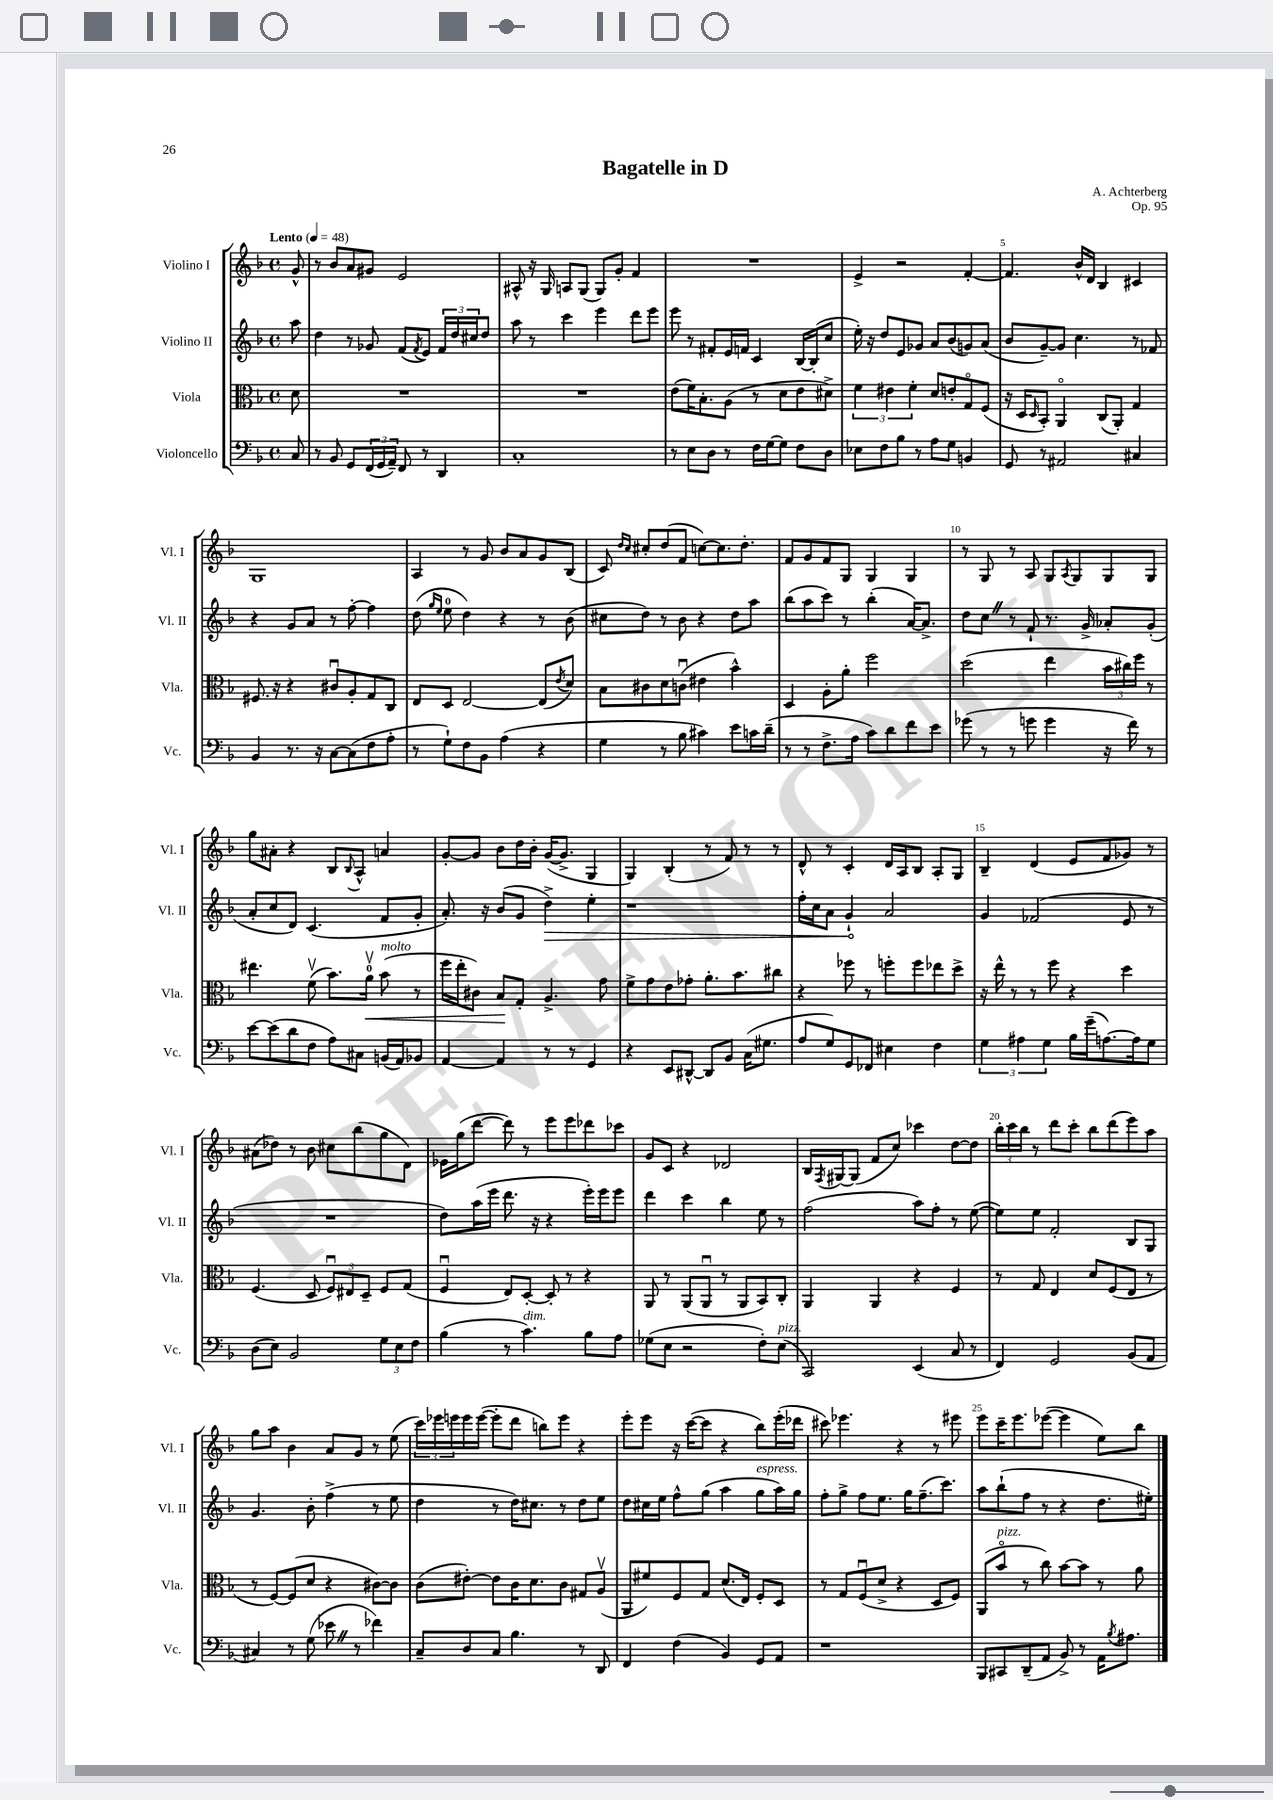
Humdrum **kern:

**kern	**kern	**kern	**kern
*staff4	*staff3	*staff2	*staff1
*clefF4	*clefC3	*clefG2	*clefG2
*k[b-]	*k[b-]	*k[b-]	*k[b-]
*M4/4	*M4/4	*M4/4	*M4/4
*met(c)	*met(c)	*met(c)	*met(c)
*MM48	*MM48	*MM48	*MM48
8C	8d	8aa	8g^^
=	=	=	=
8r	1r	4dd	8r
8BB-	.	.	8b-
8GG	.	8r	8a
(24FF	.	8g-	8g#
24GG	.	.	.
24AA~)	.	.	.
8FF	.	(8f	2e
.	.	8qf	.
8r	.	8e)	.
4DD	.	24f	.
.	.	24dd	.
.	.	24cc#	.
.	.	8dd	.
=	=	=	=
1C'	1r	8aa	8A#^^
.	.	8r	16r
.	.	.	16G
.	.	4ccc	8A
.	.	.	(8G
.	.	4eee	8G)
.	.	.	8g'
.	.	8ddd	4f
.	.	8eee	.
=	=	=	=
8r	(8e	8eee	1r
8E	16f)	8r	.
.	8.B-'	.	.
8D	.	8f#'	.
8r	(8A	16e	.
.	.	16f	.
16F	8r	4c	.
[16G	.	.	.
8G]	8d	.	.
8F	8e	[16B-	.
.	.	(16B-']	.
8D	8d#^)	8cc	.
=	=	=	=
8E-	6f	16ee')	4e^
.	.	16r	.
8F	.	8dd	.
.	6e#	.	.
8B-	.	8e	2r
.	6f'	.	.
8r	.	8g-	.
8A	8d	8a	.
8G	8e'	(8b-	.
4BB	8Go	8g)	[4f'
.	(8F	(8a	.
=	=	=	=
8GG	16r	8b-	4.f]
.	16D	.	.
.	16qqD	.	.
8r	8BB-')	[8g~)	.
2AA#	4AAo	8g]	.
.	.	4.cc	16b-^^
.	.	.	16d
.	(8C	.	4B-
.	8AA')	.	.
4C#	4G	8r	4c#
.	.	8f-	.
=	=	=	=
4BB-	8.F#	4r	1G
.	16r	.	.
8.r	4r	8g	.
.	.	8a	.
16r	.	.	.
[8C	8c#u	8r	.
(8C]	8A'	[8ff'	.
8F	8G	4ff]	.
8A'	8C	.	.
=	=	=	=
8r	8E	(8dd	4A
.	.	16qqgg	.
.	.	16qqee	.
8G`)	8D	8ee	.
8F	[2E	4dd)	8r
8BB-	.	.	8g
(4A	.	4r	8b-
.	.	.	8a
4r	(8E]	8r	8g
.	8qe	.	.
.	8d)	(8b-	(8B-
=	=	=	=
4G	8B-	8cc#	8c)
.	.	.	16qqdd
.	.	.	16qqcc
.	8c#	8dd)	8cc#'
8r	8d	8r	(8dd
8B-	(8cu	8b-	8f
4c#)	4e#	4r	[8cc)
.	.	.	8.cc]
8e	4b-^^)	8dd	.
.	.	.	8.dd'
16c	.	8aa	.
(16d~	.	.	.
=	=	=	=
8r	4D	(8bb-	8f
8r	.	8aa	8g
8.F^	8A'	8ccc)	8f
.	8a'	8r	8G
16A	.	.	.
8c)	2ff	(4bb-'	4G
8d	.	.	.
8f	.	[16a)	4G
.	.	8.a^]	.
8e	.	.	.
=	=	=	=
(8g-	(2dd	8dd	8r
8r	.	8cc	8G
8r	.	8r	8r
8g	.	8f`	8A
4g	4ee	8.r	8G
.	.	.	8qA
.	.	.	8G
.	.	16g^	.
16r	24b-	8a-'	8G
.	24cc#)	.	.
16f)	.	.	.
.	24ff	.	.
8r	8r	(8g'	8G
=	=	=	=
[8e	4.ee#	8a'	8gg
(8e]	.	8cc	8a#'
8d	.	8d)	4r
8F	(8fv	(4.c	.
8A)	8.b-)	.	8B-
.	.	.	8qqB-
8C#	.	.	8A^^
.	16av	.	.
(16BB	(8b-	8f	4a
16AA)	.	.	.
8BB-	8r	8g'	.
=	=	=	=
[4AA	16ff	8.a')	[8g'
.	16ee'	.	.
.	8c#)	.	8g]
.	.	16r	.
4AA]	8B-	(8b-	8b-
.	8G'	8g	16dd
.	.	.	16b-'
8r	4.A^	4dd^)	([16g
.	.	.	8.g^]
8r	.	.	.
4GG	.	4ee'	4G
.	8g	.	.
=	=	=	=
4r	8f^	1r	4G)
.	8g	.	.
8EE	8e	.	(4B-'
[8DD#^^	8g-'	.	.
8DD#]	8.a'	.	8r
8BB-	.	.	8f)
.	8.b-	.	.
(16C	.	.	8r
8.G#	.	.	.
.	8cc#	.	8r
=	=	=	=
8A	4r	16ff'	8d^^
.	.	16cc	.
8G)	.	8a	8r
8GG	8ff-	4g`	4c'
8FF-	8r	.	.
4E#	8ff'	2a	16d
.	.	.	16A
.	8ff	.	8B-
4F	8ee-	.	8A'
.	8dd^	.	8G
=	=	=	=
6G	16r	4g	4B-~
.	16ee^^	.	.
.	8r	.	.
6A#	.	.	.
.	8r	(2f-	(4d
6G	.	.	.
.	8ff	.	.
16B-	4r	.	8e
(16g~	.	.	.
[8.A)	.	.	8f
.	4dd	8e	8g-)
16A]	.	.	.
8G	.	8r	8r
=	=	=	=
(8D	(4.F	1r	(8a#
8E)	.	.	8dd-)
2BB-	.	.	8r
.	8D	.	8b-
.	12Fu)	.	8cc#
.	12E#	.	.
.	.	.	(8bb-
.	12D~	.	.
12G	8F	.	8gg
12E	.	.	.
.	(8G	.	8d)
12F	.	.	.
=	=	=	=
(4B-	4Fu	8dd)	16e-
.	.	.	(16gg
.	.	(16aa	[8ddd
.	.	16eee	.
8r	8E)	8.ddd	8ddd])
4.c)	[8D'	.	8r
.	.	16r	.
.	8D']	4r	8eee
.	8r	.	8eee
8B-	4r	16eee')	8ddd-
.	.	16eee	.
8A	.	8eee	8ccc-
=	=	=	=
(8G-	8AA	4ddd	8g
8E	8r	.	8c
2r	(8AA	4ccc	4r
.	8AAu	.	.
.	8r	4bb-	2d-
.	8AA	.	.
8F')	8BB-)	8ee	.
(8E	8C'	8r	.
=	=	=	=
2CC)	4AA	(2ff	16B-
.	.	.	8qF
.	.	.	[16G#
.	.	.	(8G#]
.	4AA	.	8f
.	.	.	8cc)
(4EE	4r	8aa)	4ccc-
.	.	8ff'	.
8C	4F	8r	[8dd
8r	.	([8ee	8dd]
=	=	=	=
4FF)	8r	8ee])	24bb-'
.	.	.	24ccc
.	.	.	24bb-
.	8G	8ee	8r
2GG	4E	2f'	8ddd
.	.	.	8ccc'
.	8d	.	8bb-
.	(8F	.	(8ddd
(8BB-	8E	8B-	8eee)
8AA	8r	8G	8aa
=	=	=	=
4C#)	8r	4.g	8gg
.	[8F)	.	8aa
8r	(8F]	.	4b-
(8G	8d	8b-'	.
8e-	4r	(4ff^	8a
8r	.	.	8g
4f-)	[8c#)	8r	8r
.	8c#]	8ee	(8ee
=	=	=	=
8C~	(8c	4dd	24ccc)
.	.	.	24eee-
.	.	.	24eee
8D	[8e#')	.	16eee
.	.	.	([16eee
8C	8e#]	8r	8eee']
4.B-	16c	16dd)	8ddd
.	8.d	8.cc#	.
.	.	.	8bb)
.	8c	8r	8eee
8r	8G#	8dd	4r
8DD	(8Av	8ee	.
=	=	=	=
4FF	8AA	8dd	8eee'
.	8f#)	16cc#	8eee
.	.	16ee	.
(4F	8F	8ff^^	16r
.	.	.	([16ccc
.	8G	(8gg	8ccc]
4BB-)	(8.d	4aa	4r
.	16E)	.	.
8GG	8F'	8gg	8bb-)
8AA	8D	16aa)	(16eee'
.	.	16gg	16ddd-
=	=	=	=
1r	8r	8ff'	8ccc#)
.	8G	8gg^	4.eee-
.	(8Fu	8ff	.
.	8d^	8.ee	.
.	4r	.	4r
.	.	16gg	.
.	.	(8.ff~	.
.	8D	.	8r
.	.	8.ccc)	.
.	8F)	.	8eee#
=	=	=	=
8BBB-	(8AA	8aa	8eee
8CC#	8b-o	(8bb-`	16ccc~
.	.	.	8.eee
(8DD~	8r	8ff	.
8AA	8cc)	8r	([8eee-
8BB-^)	[8b-	4r	4eee-]
8r	8b-]	.	.
16AA	8r	8.dd	8ee)
8qB-	.	.	.
8.A#	.	.	.
.	8a	.	8bb-
.	.	16ee#')	.
==	==	==	==
*-	*-	*-	*-
